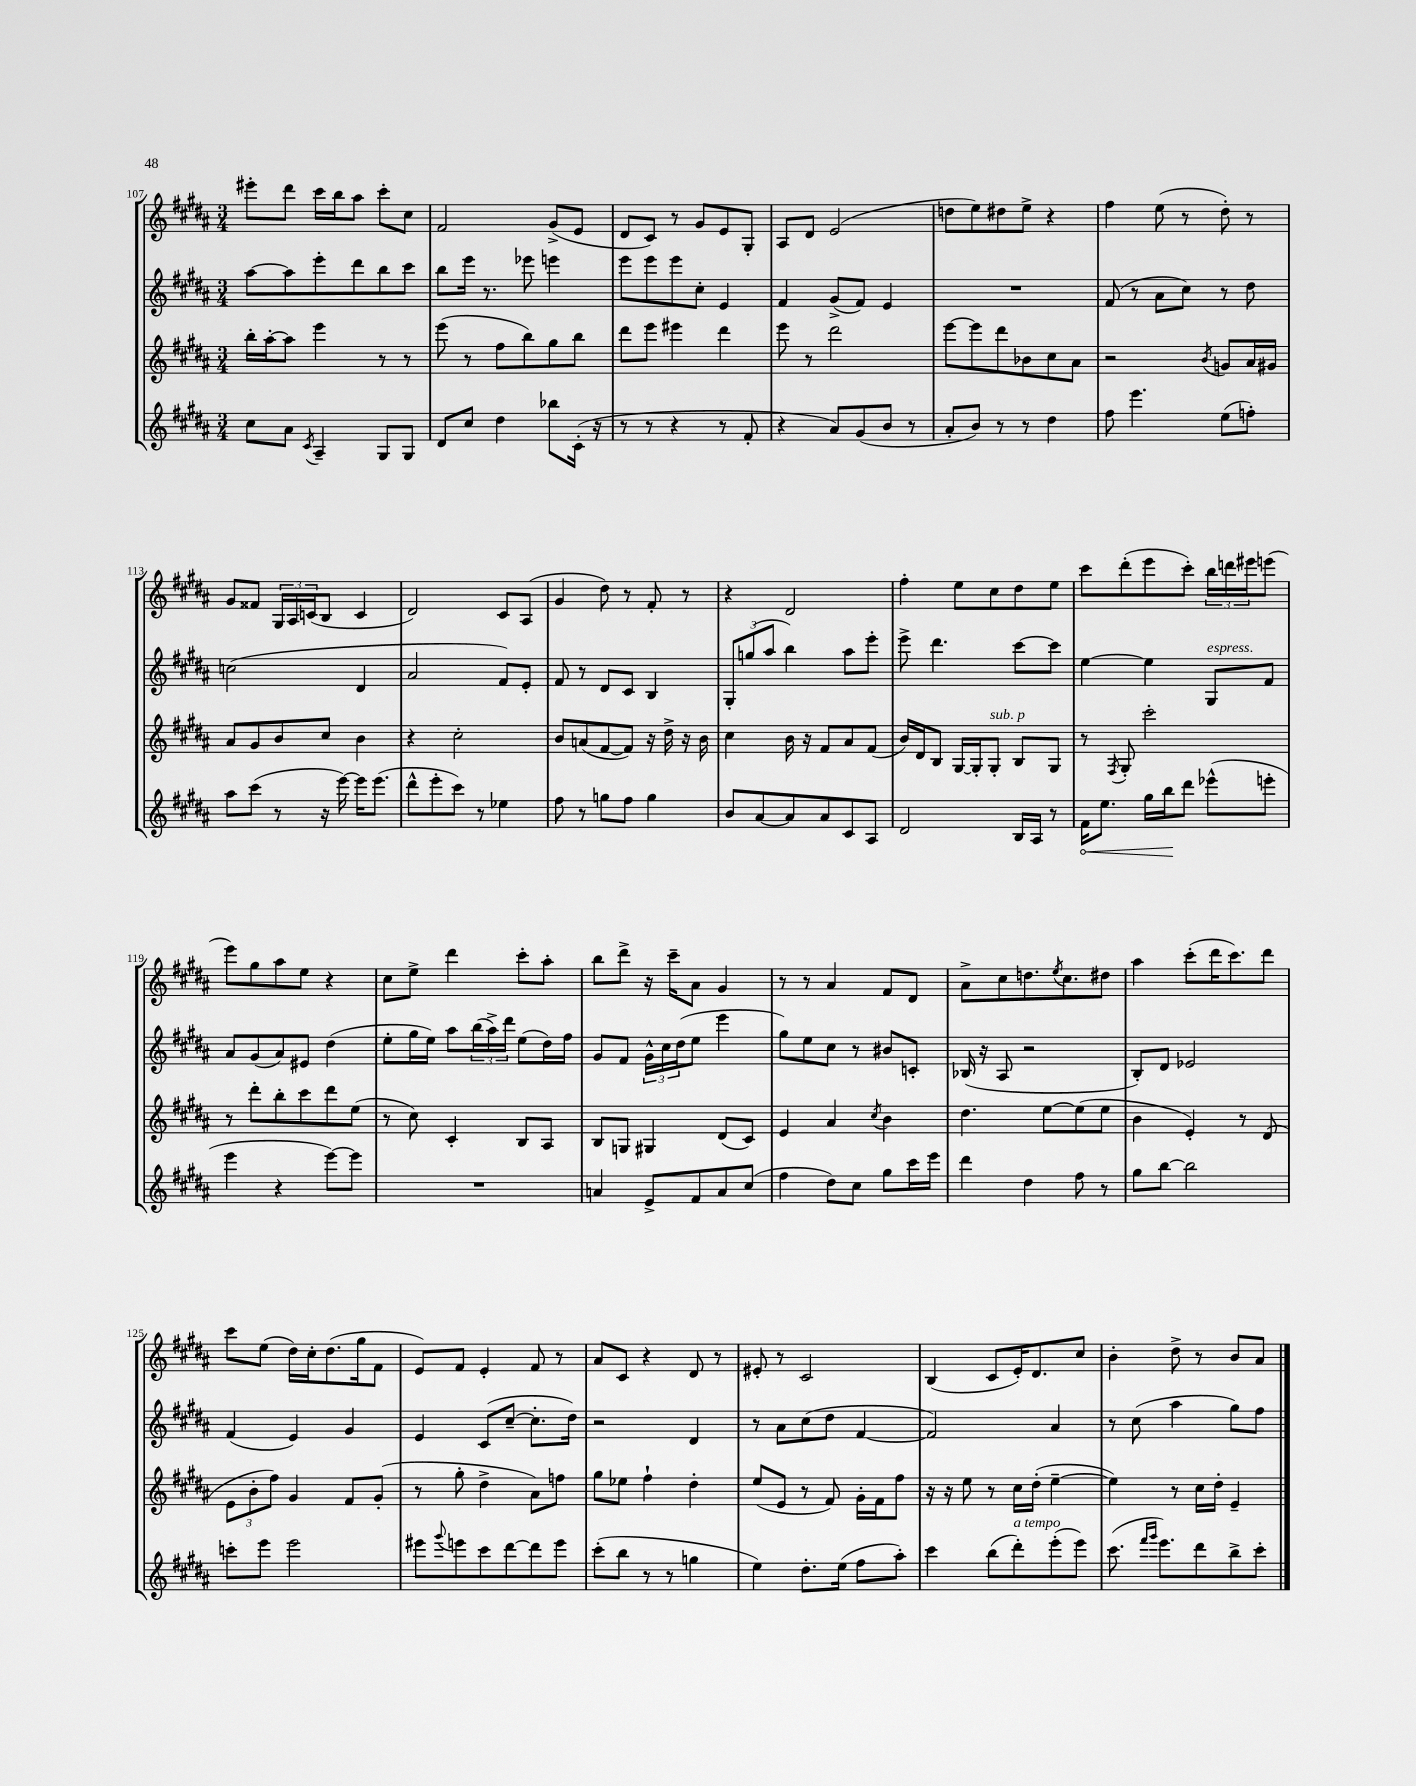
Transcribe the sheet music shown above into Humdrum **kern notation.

**kern	**dynam	**kern	**kern	**kern
*part4	*part4	*part3	*part2	*part1
*staff4	*staff4	*staff3	*staff2	*staff1
*clefG2	*	*clefG2	*clefG2	*clefG2
*k[f#c#g#d#a#]	*	*k[f#c#g#d#a#]	*k[f#c#g#d#a#]	*k[f#c#g#d#a#]
*M3/4	*	*M3/4	*M3/4	*M3/4
=107	=107	=107	=107	=107
8cc#\L	.	16bb'\LL	[8aa#\L	8eee#X'\L
.	.	[16aa#'\J	.	.
8a#\J	.	8aa#\J]	8aa#\]	8ddd#\J
8qc#/	.	.	.	.
4A#~/	.	4eee\	8eee'\	16ccc#\LL
.	.	.	.	16bb\J
.	.	.	8ddd#\	8aa#\J
8G#/L	.	8r	8bb\	8ccc#'\L
8G#/J	.	8r	8ccc#\J	8cc#\J
=108	=108	=108	=108	=108
8d#/L	.	(8eee\	8bb\L	2f#/
8cc#/J	.	8r	16eee\Jk	.
.	.	.	8.r	.
4dd#\	.	8ff#\L	.	.
.	.	8bb\)	8eee-X\	.
8bb-X\L	.	8gg#\	4eeen\	(8g#^/L
(16c#'\Jk	.	8bb\J	.	8e/J
16r	.	.	.	.
=109	=109	=109	=109	=109
8r	.	8ddd#\L	8eee\L	8d#/L
8r	.	8eee\J	8eee\	8c#/J)
4r	.	4eee#X\	8eee\	8r
.	.	.	8cc#'\J	8g#/L
8r	.	4ddd#\	4e/	8e/
8f#'/	.	.	.	8G#'/J
=110	=110	=110	=110	=110
4r	.	8eee\	4f#/	8A#/L
.	.	8r	.	8d#/J
8a#/L)	.	2ddd#\	(8g#^/L	(2e/
(8g#/	.	.	8f#/J)	.
8b/J	.	.	4e/	.
8r	.	.	.	.
=111	=111	=111	=111	=111
8a#'/L	.	[8eee\L	2.r	8ddn\L
8b/J)	.	8eee\]	.	8ee\)
8r	.	8ddd#\	.	8dd#X\
8r	.	8b-X\	.	8ee^\J
4dd#\	.	8cc#\	.	4r
.	.	8a#\J	.	.
=112	=112	=112	=112	=112
8ff#\	.	2r	(8f#/	4ff#\
4.eee\	.	.	8r	.
.	.	.	8a#\L	(8ee\
.	.	.	8cc#\J)	8r
.	.	8qb/	.	.
(8ee\L	.	8gn/L	8r	8dd#'\)
8ffn'\J)	.	16a#/L	8dd#\	8r
.	.	16g#X/JJ	.	.
!!LO:LB:g=z
=113	=113	=113	=113	=113
8aa#\L	.	8a#/L	(2ccn\	8g#/L
(8ccc#\J	.	8g#/	.	8f##X/J
8r	.	8b/	.	24G#/LL
.	.	.	.	24A#/
.	.	.	.	(24cn/J
16r	.	8cc#/J	.	8B/J
[16eee\)	.	.	.	.
16eee\KL]	.	4b\	4d#/	4c/
(8.eee\J	.	.	.	.
=114	=114	=114	=114	=114
8ddd#^^\L	.	4r	2a#/	2d#/)
8eee'\	.	.	.	.
8ccc#\J)	.	2cc#'\	.	.
8r	.	.	.	.
4ee-X\	.	.	8f#/L)	8c#/L
.	.	.	8e'/J	(8A#/J
=115	=115	=115	=115	=115
8ff#\	.	8b/L	8f#/	4g#/
8r	.	(8an/	8r	.
8ggn\L	.	[8f#/	8d#/L	8dd#\)
8ff#\J	.	8f#/J])	8c#/J	8r
4gg\	.	16r	4B/	8f#'/
.	.	16dd#^\	.	.
.	.	16r	.	8r
.	.	16b\	.	.
=116	=116	=116	=116	=116
8b/L	.	4cc#\	12G#'/L	4r
.	.	.	(12ggn/	.
[8a#/	.	.	.	.
.	.	.	12aa#/J	.
8a#/]	.	16b\	4bb\)	2d#/
.	.	16r	.	.
8a#/	.	8f#/L	.	.
8c#/	.	8a#/	8aa#\L	.
8A#/J	.	(8f#/J	8eee'\J	.
=117	=117	=117	=117	=117
2d#/	.	16b/LL)	8eee^\	4ff#'\
.	.	16d#/J	.	.
.	.	8B/J	4.ddd#\	.
.	.	[16G#/LL	.	8ee\L
.	.	16G#'/J]	.	.
!	!	!LO:TX:a:i:t=sub. p	!	!
.	.	8G#'/J	.	8cc#\
16B/LL	.	8B/L	[8ccc#\L	8dd#\
16A#/JJ	.	.	.	.
8r	.	8G#/J	8ccc#\J]	8ee\J
=118	=118	=118	=118	=118
!	!LO:HP:b	!	!	!
16f#\KL	<	8r	[4ee\	8ccc#\L
8.ee\J	.	.	.	.
.	.	8qF#/	.	.
.	.	8G#'/	.	(8ddd#'\
16gg#\LL	.	2ccc#'\	4ee\]	8eee\
16bb\J	.	.	.	.
8ddd#\J	[	.	.	8ccc#'\J)
!	!	!	!LO:TX:a:i:t=espress.	!
(8eee-X^^\L	.	.	8G#/L	24bb\LL
.	.	.	.	24dddn\
.	.	.	.	24eee#X\J
8eeen'\J	.	.	8f#/J	(8eeen\J
!!LO:LB:g=z
=119	=119	=119	=119	=119
4eee\	.	8r	8a#/L	8eee\L)
.	.	8ddd#'\L	(8g#/	8gg#\
4r	.	8bb'\	8a#/)	8aa#\
.	.	8ccc#\	8e#X/J	8ee\J
[8eee\L)	.	8ddd#\	(4dd#\	4r
8eee\J]	.	(8ee\J	.	.
=120	=120	=120	=120	=120
2.r	.	8r	8ee'\L	8cc#\L
.	.	8cc#\)	16gg#\L	8ee^\J
.	.	.	16ee\JJ)	.
.	.	4c#'/	8aa#\L	4ddd#\
.	.	.	(24bb\L	.
.	.	.	24aa#^\)	.
.	.	.	24ddd#\JJ	.
.	.	8B/L	(8ee\L	8ccc#'\L
.	.	8A#/J	16dd#\L)	8aa#'\J
.	.	.	16ff#\JJ	.
=121	=121	=121	=121	=121
4an/	.	8B/L	8g#/L	8bb\L
.	.	8Gn/J	8f#/J	8ddd#^\J
8e^/L	.	4G#X/	24g#^^\LL	16r
.	.	.	24cc#\	.
.	.	.	.	16ccc#~\KL
.	.	.	(24dd#\J	.
8f#/	.	.	8ee\J	8a#\J
8a/	.	(8d#/L	4eee\	4g#/
(8cc#/J	.	8c#/J)	.	.
=122	=122	=122	=122	=122
4ff#\	.	4e/	8gg#\L)	8r
.	.	.	8ee\	8r
8dd#\L)	.	4a#/	8cc#\J	4a#/
8cc#\J	.	.	8r	.
.	.	8qcc#/	.	.
8gg#\L	.	4b\	8b#X/L	8f#/L
16ccc#\L	.	.	8cn'/J	8d#/J
16eee\JJ	.	.	.	.
=123	=123	=123	=123	=123
4ddd#\	.	4.dd#\	(16B-X/	8a#^\L
.	.	.	16r	.
.	.	.	8A#/	8cc#\
4dd#\	.	.	2r	8.ddn\
.	.	[8ee\L	.	.
.	.	.	.	8qee/
.	.	.	.	8.cc#\
8ff#\	.	(8ee\]	.	.
8r	.	8ee\J	.	8dd#X\J
=124	=124	=124	=124	=124
8gg#\L	.	4b\	8B'/L)	4aa#\
[8bb\J	.	.	8d#/J	.
2bb\]	.	4e'/)	2e-X/	(8ccc#'\L
.	.	.	.	16ddd#\K
.	.	.	.	8.ccc#\)
.	.	8r	.	.
.	.	(8d#/	.	8ddd#\J
!!LO:LB:g=z
=125	=125	=125	=125	=125
8cccn'\L	.	12e\L	(4f#/	8ccc#\L
.	.	12b'\	.	.
8eee\J	.	.	.	(8ee\J
.	.	12ff#\J)	.	.
2eee\	.	4g#/	4e/)	16dd#\LL)
.	.	.	.	16cc#'\J
.	.	.	.	(8.dd#\
.	.	8f#/L	4g#/	.
.	.	.	.	16gg#\k
.	.	(8g#'/J	.	8f#\J
=126	=126	=126	=126	=126
8eee#X\L	.	8r	4e/	8e/L)
8qqggg#/	.	.	.	.
8eeen\	.	8gg#'\	.	8f#/J
8ccc#\	.	4dd#^\	(8c#/L	4e'/
[8ddd#\	.	.	[8cc#~/J	.
8ddd#\]	.	8a#\L)	8.cc#'\L]	8f#/
8eee\J	.	8ffn\J	.	8r
.	.	.	16dd#\Jk)	.
=127	=127	=127	=127	=127
(8ccc#'\L	.	8gg#\L	2r	8a#/L
8bb\J	.	8ee-X\J	.	8c#/J
8r	.	4ff#`\	.	4r
8r	.	.	.	.
4ggn\	.	4dd#'\	4d#/	8d#/
.	.	.	.	8r
=128	=128	=128	=128	=128
4ee\)	.	(8ee/L	8r	8e#X'/
.	.	8e/J	8a#\L	8r
8.dd#'\L	.	8r	(8cc#\	2c#/
.	.	8f#/)	8dd#\J	.
(16ee\Jk	.	.	.	.
8ff#\L	.	16g#'\LL	[4f#/	.
.	.	16f#\J	.	.
8aa#'\J)	.	8ff#\J	.	.
=129	=129	=129	=129	=129
4ccc#\	.	16r	2f#/])	(4B/
.	.	16r	.	.
.	.	8ee\	.	.
(8bb\L	.	8r	.	8c#/L
!LO:TX:a:i:t=a tempo	!	!	!	!
8ddd#'\)	.	16cc#\LL	.	16e'/K)
.	.	(16dd#'\JJ	.	8.d#/
(8eee'\	.	[4ee~\	4a#/	.
8eee\J)	.	.	.	8cc#/J
=130	=130	=130	=130	=130
(8.ccc#\	.	4ee\])	8r	4b'\
.	.	.	(8cc#\	.
16qqfff#/LL	.	.	.	.
16qqggg#/JJ	.	.	.	.
8.eee\L)	.	.	.	.
.	.	8r	4aa#\	8dd#^\
8ddd#\	.	16cc#\LL	.	8r
.	.	16dd#'\JJ	.	.
8bb^\	.	4e~/	8gg#\L)	8b/L
8ccc#'\J	.	.	8ff#\J	8a#/J
==	==	==	==	==
*-	*-	*-	*-	*-
